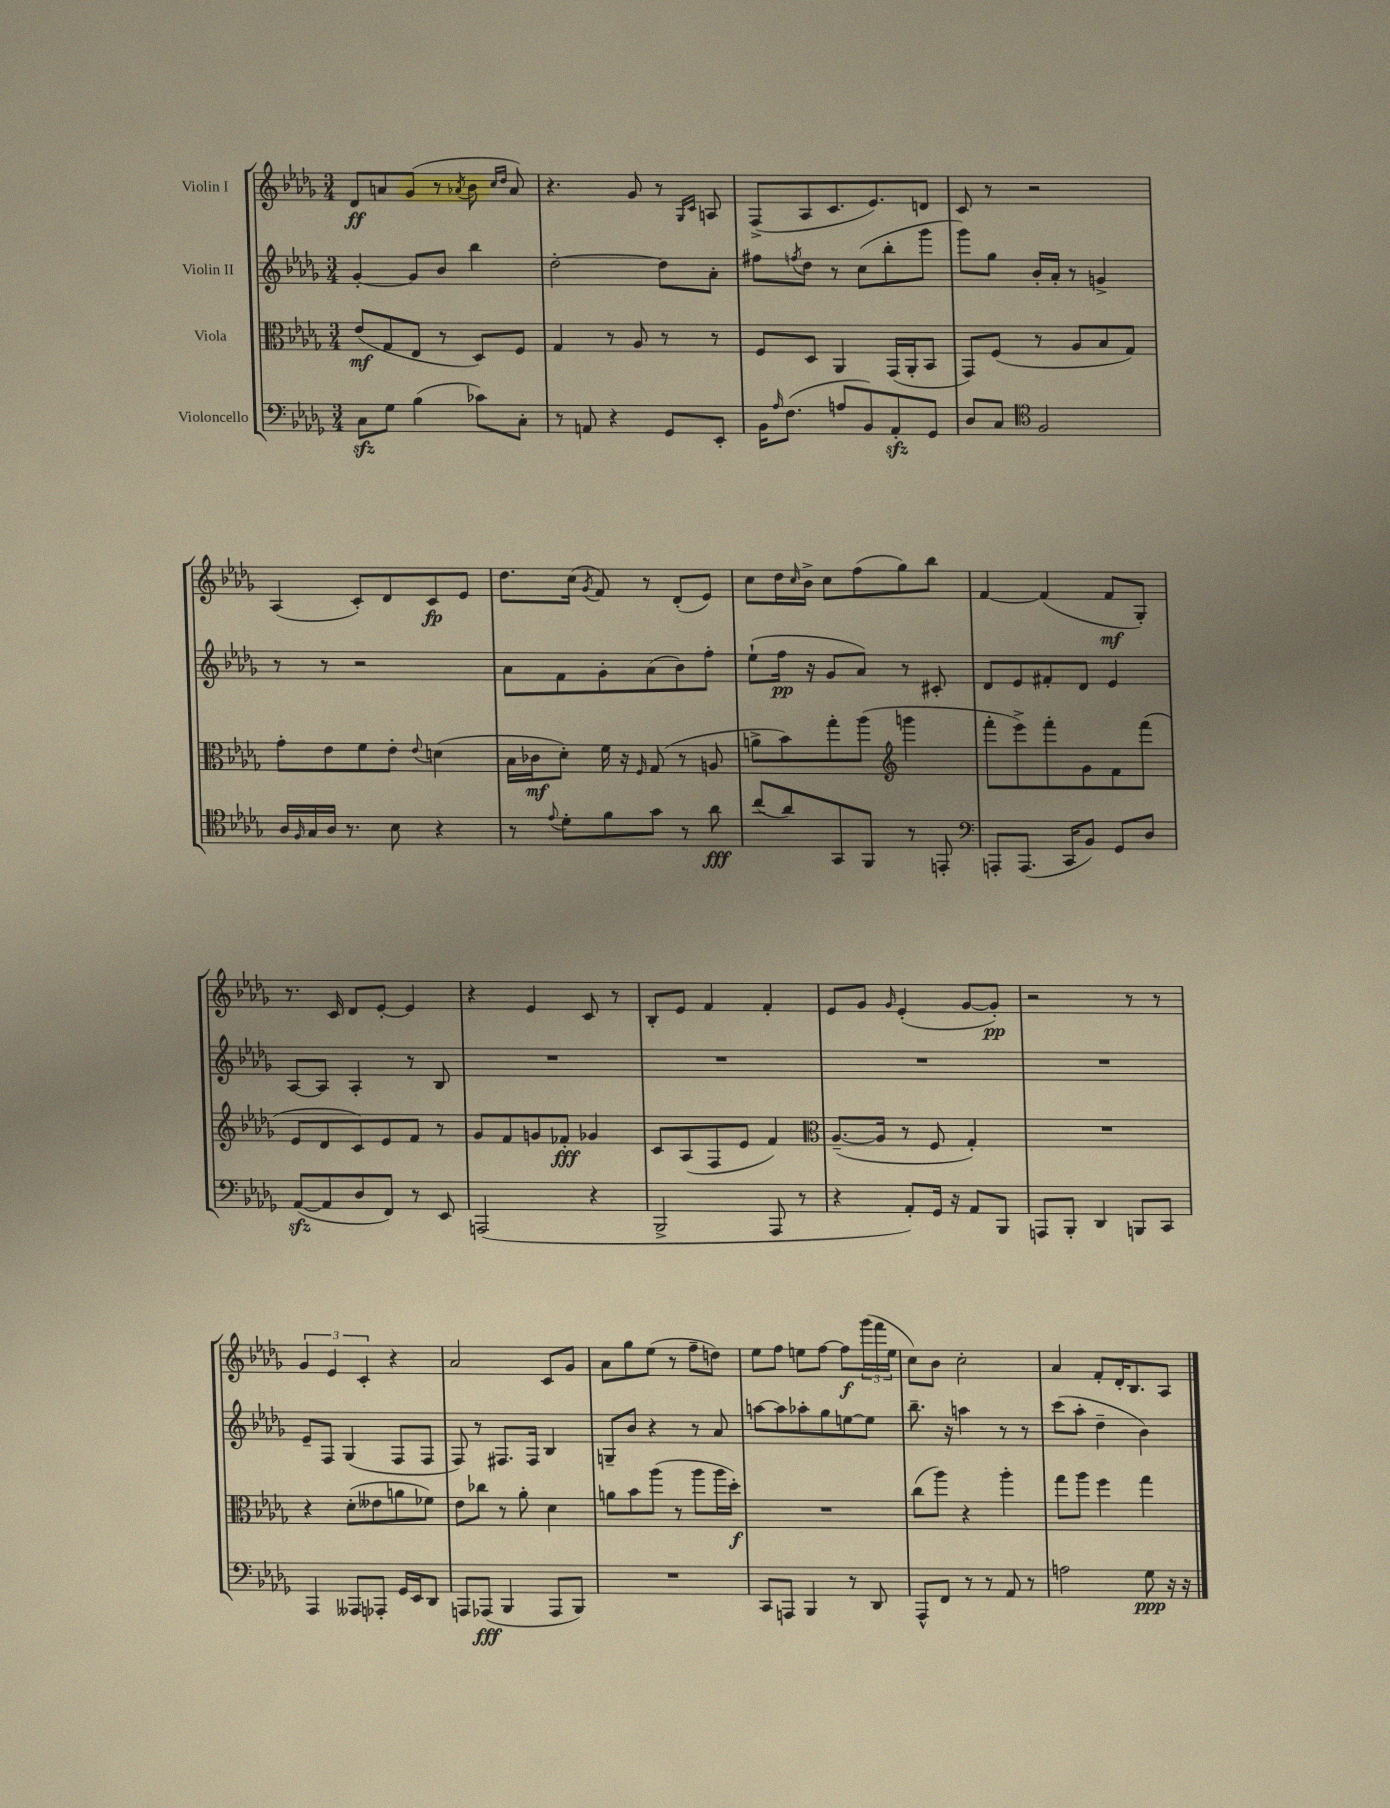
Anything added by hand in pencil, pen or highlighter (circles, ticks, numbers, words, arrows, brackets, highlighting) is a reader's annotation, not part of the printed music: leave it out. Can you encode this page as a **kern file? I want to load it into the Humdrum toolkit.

**kern	**dynam	**kern	**dynam	**kern	**dynam	**kern	**dynam
*part4	*part4	*part3	*part3	*part2	*part2	*part1	*part1
*staff4	*staff4	*staff3	*staff3	*staff2	*staff2	*staff1	*staff1
*I"Violoncello	*	*I"Viola	*	*I"Violin II	*	*I"Violin I	*
*clefF4	*	*clefC3	*	*clefG2	*	*clefG2	*
*k[b-e-a-d-g-]	*	*k[b-e-a-d-g-]	*	*k[b-e-a-d-g-]	*	*k[b-e-a-d-g-]	*
*M3/4	*	*M3/4	*	*M3/4	*	*M3/4	*
=1	=1	=1	=1	=1	=1	=1	=1
8Czz\L	.	(8e-/L	mf	[4g-'/	.	8d-/L	ff
8G-\J	.	8G-/	.	.	.	8an/	.
(4B-\	.	8E-/J	.	8g-/L]	.	(8g-/J	.
.	.	8r	.	8b-/J	.	8r	.
.	.	.	.	.	.	8qa-X/	.
8c-X\L)	.	8D-/L)	.	4bb-\	.	8b-\	.
.	.	.	.	.	.	16qqcc/LL	.
.	.	.	.	.	.	16qqdd-/JJ	.
8C'\J	.	8F/J	.	.	.	8a-/)	.
=2	=2	=2	=2	=2	=2	=2	=2
8r	.	4G-/	.	[2dd-'\	.	4.r	.
8AAn/	.	.	.	.	.	.	.
4r	.	8r	.	.	.	.	.
.	.	8A-/	.	.	.	8g-/	.
8GG-/L	.	8r	.	8dd-\L]	.	8r	.
.	.	.	.	.	.	16qqG-/LL	.
.	.	.	.	.	.	16qqc/JJ	.
8EE-'/J	.	8r	.	8a-'\J	.	8An/	.
=3	=3	=3	=3	=3	=3	=3	=3
16BB-\KL	.	8F/L	.	8ff#X\L	.	(8F^/L	.
16qqA-/	.	.	.	.	.	.	.
(8.F\J	.	.	.	.	.	.	.
.	.	.	.	8qffn/	.	.	.
.	.	8D-/J	.	8dd-\J	.	8A-/	.
8An/L	.	4AA-/	.	8r	.	8.c/	.
8BB-/)	.	.	.	(8cc\L	.	.	.
.	.	.	.	.	.	8.e-/)	.
8AA-zz'/	.	(16GG-/LL	.	8bb-'\	.	.	.
.	.	16AA-'/J	.	.	.	.	.
8GG-/J	.	8BB-/J	.	8ggg-\J	.	8dn/J	.
=4	=4	=4	=4	=4	=4	=4	=4
8D-/L	.	8GG-/L)	.	8ggg-\L)	.	8c/	.
8C/J	.	(8F/J	.	8gg-\J	.	8r	.
*clefC4	*	*	*	*	*	*	*
2F/	.	8r	.	16b-'/LL	.	2r	.
.	.	.	.	16a-'/JJ	.	.	.
.	.	8A-/L	.	8r	.	.	.
.	.	8B-/	.	4gn^/	.	.	.
.	.	8G-/J)	.	.	.	.	.
!!LO:LB:g=z
=5	=5	=5	=5	=5	=5	=5	=5
16A-/LL	.	8g-'\L	.	8r	.	(4A-/	.
16qqF/	.	.	.	.	.	.	.
16G-/	.	.	.	.	.	.	.
16A-/JJ	.	8e-\	.	8r	.	.	.
8.r	.	.	.	.	.	.	.
.	.	8f\	.	2r	.	8c'/L)	.
8B-\	.	8e-'\J	.	.	.	8d-/	.
.	.	8qqe-/	.	.	.	.	.
4r	.	(4dn\	.	.	.	8c/	fp
.	.	.	.	.	.	8e-/J	.
=6	=6	=6	=6	=6	=6	=6	=6
8r	.	16B-\LL	.	8a-\L	.	8.dd-\L	.
.	.	16c-X\J	mf	.	.	.	.
8qqe-/	.	.	.	.	.	.	.
8d-'\L	.	8d-'\J)	.	8f\	.	.	.
.	.	.	.	.	.	(16cc\Jk	.
.	.	.	.	.	.	8qg-/	.
8f\	.	16f\	.	8g-'\	.	8f/)	.
.	.	16r	.	.	.	.	.
.	.	16qqF/	.	.	.	.	.
8g-\J	.	(8G-/	.	(8a-\	.	8r	.
8r	.	8r	.	8b-\)	.	(8d-'/L	.
8a-\	fff	8An/	.	8ff'\J	.	8e-/J)	.
=7	=7	=7	=7	=7	=7	=7	=7
(8cc/L	.	8an^\L	.	(8ee-`\L	.	8cc\L	.
8a-/)	.	8b-\)	.	16ff\Jk	pp	16dd-\L	.
.	.	.	.	.	.	16qqcc/	.
.	.	.	.	16r	.	16b-^\JJ	.
8GG-/	.	8gg-'\	.	8g-/L	.	8cc\L	.
8FF/J	.	(8aa-\J	.	8a-/J)	.	(8ff\	.
*	*	*clefG2	*	*	*	*	*
8r	.	4gggn\	.	8r	.	8gg-\)	.
8EEn'/	.	.	.	8c#X'/	.	8bb-\J	.
=8	=8	=8	=8	=8	=8	=8	=8
*clefF4	*	*	*	*	*	*	*
8AAAn'/L	.	8fff'\L	.	8d-/L	.	[4f/	.
(8.AAA/J	.	8eee-^\)	.	8e-/	.	.	.
.	.	8fff'\	.	8f#X'/	.	(4f/]	.
16CC/KL	.	.	.	.	.	.	.
8BB-/J)	.	8g-\	.	8d-/J	.	.	.
8GG-/L	.	8f\	.	4e-/	.	8f/L	mf
8D-/J	.	(8fff\J	.	.	.	8G-'/J)	.
!!LO:LB:g=z
=9	=9	=9	=9	=9	=9	=9	=9
([8AA-zz/L	.	8e-/L	.	[8A-/L	.	8.r	.
8AA-/]	.	8d-/	.	8A-/J]	.	.	.
.	.	.	.	.	.	16c/	.
8D-/	.	8c/)	.	4A-'/	.	8d-/L	.
8FF/J)	.	8e-/	.	.	.	[8e-'/J	.
8r	.	8f/J	.	8r	.	4e-/]	.
8EE-/	.	8r	.	8B-/	.	.	.
=10	=10	=10	=10	=10	=10	=10	=10
(2AAAn/	.	8g-/L	.	2.r	.	4r	.
.	.	8f/	.	.	.	.	.
.	.	8gn/	.	.	.	4e-/	.
.	.	8f-X'/J	fff	.	.	.	.
4r	.	4g-X/	.	.	.	8c/	.
.	.	.	.	.	.	8r	.
=11	=11	=11	=11	=11	=11	=11	=11
2BBB-^/	.	8c/L	.	2.r	.	8B-'/L	.
.	.	(8A-/	.	.	.	8e-/J	.
.	.	8F/	.	.	.	4f/	.
.	.	8e-/J	.	.	.	.	.
8AAA-/	.	4f/)	.	.	.	4f'/	.
8r	.	.	.	.	.	.	.
=12	=12	=12	=12	=12	=12	=12	=12
*	*	*clefC3	*	*	*	*	*
4r	.	([8.A-~/L	.	2.r	.	8e-/L	.
.	.	.	.	.	.	8g-/J	.
.	.	16A-/Jk]	.	.	.	.	.
.	.	.	.	.	.	16qqg-/	.
8AA-'/L)	.	8r	.	.	.	(4e-'/	.
16GG-/Jk	.	8F/	.	.	.	.	.
16r	.	.	.	.	.	.	.
8AA-/L	.	4G-'/)	.	.	.	[8g-/L	.
8BBB-/J	.	.	.	.	.	8g-'/J])	pp
=13	=13	=13	=13	=13	=13	=13	=13
8AAAn/L	.	2.r	.	2.r	.	2r	.
8BBB-'/J	.	.	.	.	.	.	.
4DD-/	.	.	.	.	.	.	.
8BBBn/L	.	.	.	.	.	8r	.
8CC/J	.	.	.	.	.	8r	.
!!LO:LB:g=z
=14	=14	=14	=14	=14	=14	=14	=14
4AAA-/	.	4r	.	8e-~/L	.	6g-/	.
.	.	.	.	8F/J	.	.	.
.	.	.	.	.	.	6e-/	.
8AAA--X/L	.	(8d-'\L	.	(4G-/	.	.	.
.	.	.	.	.	.	6c'/	.
8AAA-X'/J	.	8e--X\	.	.	.	.	.
16GG-/LL	.	8an\	.	8F/L	.	4r	.
16EE-/J	.	.	.	.	.	.	.
8DD-/J	.	8f-X\J)	.	8F/J	.	.	.
=15	=15	=15	=15	=15	=15	=15	=15
8AAAn/L	.	8e-\L	.	8F/)	.	2a-/	.
(8AAA-X/J	fff	8cc-X\J	.	8r	.	.	.
4BBB-/	.	8r	.	8.F#X/L	.	.	.
.	.	8a-'\	.	.	.	.	.
.	.	.	.	16F#/Jk	.	.	.
8AAA-/L	.	4d-\	.	4B-/	.	8c/L	.
8BBB-/J)	.	.	.	.	.	8g-/J	.
=16	=16	=16	=16	=16	=16	=16	=16
2.r	.	8an\L	.	8Gn~/L	.	8a-\L	.
.	.	8b-\	.	8b-/J	.	8gg-\	.
.	.	(8aa-\J	.	4r	.	(8ee-\J	.
.	.	8r	.	.	.	8r	.
.	.	8aa-\L	.	8r	.	8ff~\L	.
.	.	16aa-\L	.	8a-/	.	8ddn\J)	.
.	.	16dd-'\JJ)	f	.	.	.	.
=17	=17	=17	=17	=17	=17	=17	=17
8CC/L	.	2.r	.	[8aan\L	.	8ee-\L	.
8AAAn/J	.	.	.	8aa\]	.	8ff\J	.
4BBB-/	.	.	.	8aa-X'\	.	8een\L	.
.	.	.	.	8gg-\	.	[8ff\J	.
8r	.	.	.	[8een\	.	8ff\L]	f
8DD-/	.	.	.	8ee\J]	.	(24ggg-\L	.
.	.	.	.	.	.	24fff\	.
.	.	.	.	.	.	24ee\JJ	.
=18	=18	=18	=18	=18	=18	=18	=18
8AAA-^^/L	.	(8cc\L	.	8.bb-~\	.	8cc\L)	.
8FF/J	.	8aa-\J)	.	.	.	8b-\J	.
.	.	.	.	16r	.	.	.
8r	.	4r	.	4aan\	.	2cc'\	.
8r	.	.	.	.	.	.	.
8AA-/	.	4aa-'\	.	8r	.	.	.
8r	.	.	.	8r	.	.	.
=19	=19	=19	=19	=19	=19	=19	=19
2An\	.	8gg-\L	.	(8ccc\L	.	4a-/	.
.	.	8aa-\J	.	8aa-'\J	.	.	.
.	.	4ff\	.	4dd-~\	.	8f'/L	.
.	.	.	.	.	.	16d-'/K	.
.	.	.	.	.	.	8.B-/	.
8G-\	ppp	4gg-\	.	4b-\)	.	.	.
16r	.	.	.	.	.	8A-/J	.
16r	.	.	.	.	.	.	.
==	==	==	==	==	==	==	==
*-	*-	*-	*-	*-	*-	*-	*-
